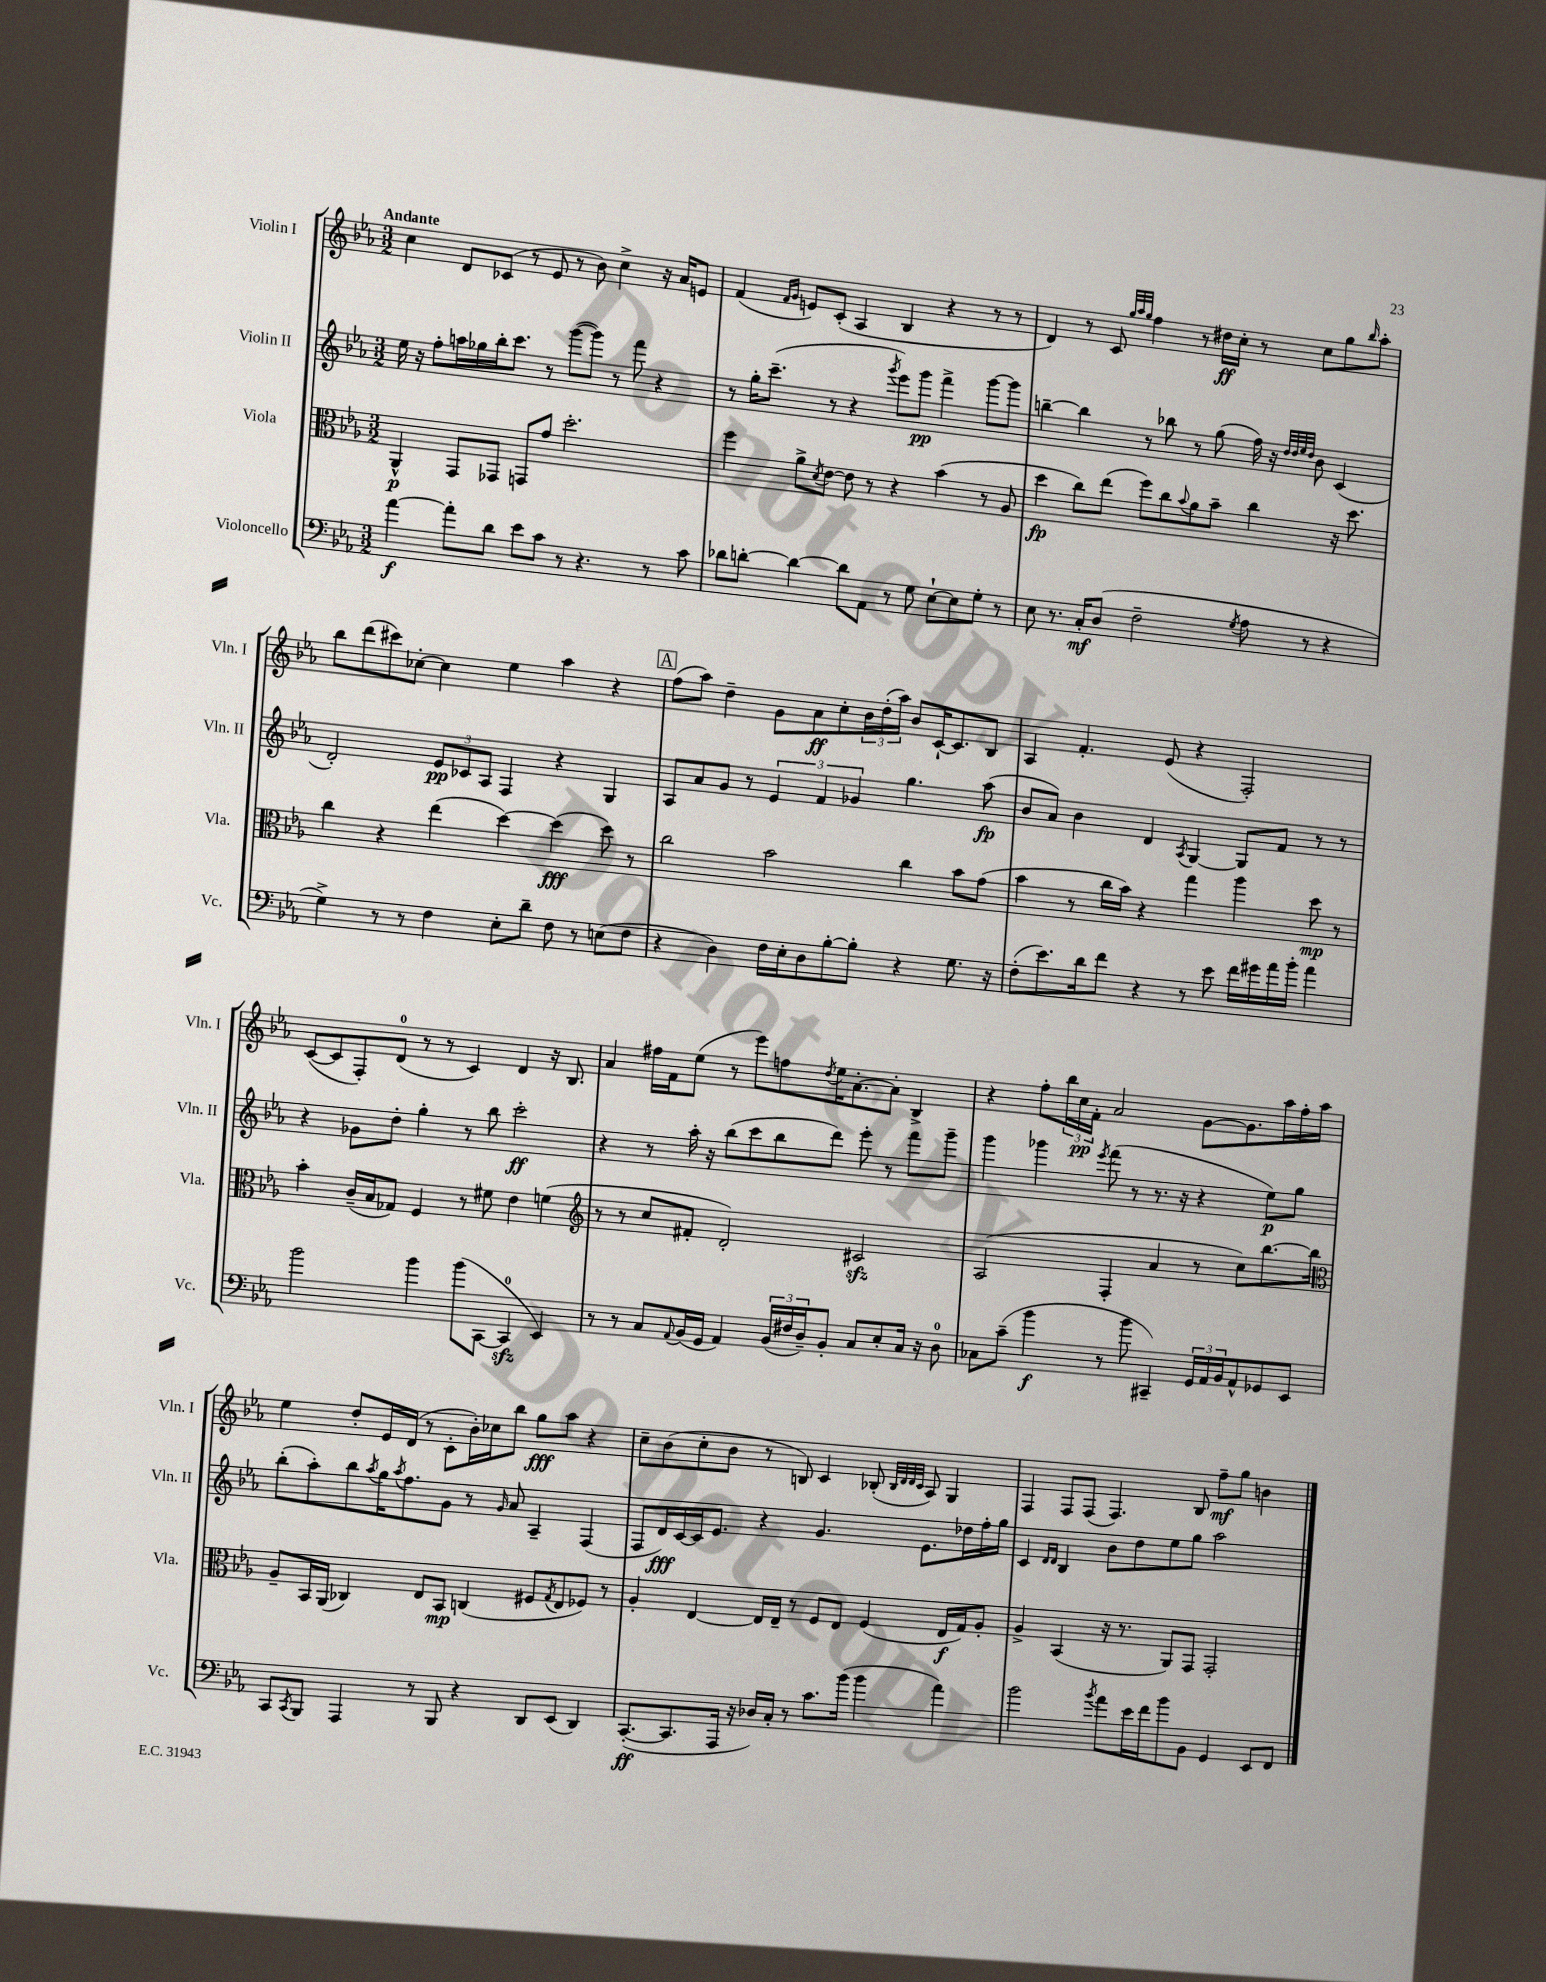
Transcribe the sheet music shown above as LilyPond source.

<<
\new StaffGroup <<
\new Staff = "s0" \with { instrumentName = "Violin I" shortInstrumentName = "Vln. I" } {
    \clef treble \key ees \major \numericTimeSignature \time 3/2 \tempo "Andante"
    c''4 d'8 ces'8( r8 ees'8 r8 bes'8) c''4-> r16 aes'16 e'8 |
    f'4( \grace { f'16 g'16 } e'8) c'8-.( aes4 bes4 r4 r8 r8 |
    d'4) r8 c'8 \grace { g''32 aes''32 g''32 } f''4 r8 dis''16\ff c''16-. r8 c''8 g''8 \grace { bes''16 } aes''8-. |
    bes''8 d'''8( cis'''8) ces''8~-. ces''4 ees''4 aes''4 r4 |
    \mark \markup { \box "A" } f''8( aes''8) d''4-- g'8 aes'8\ff c''8-. \tuplet 3/2 { bes'16 d''16-.( aes''16) } bes'8 c'16~-! c'8. bes8 |
    aes4 f'4.-. ees'8( r4 f2-.) |
    c'8~( c'8 f8-.) d'8-0( r8 r8 c'4) d'4 r16 bes8. |
    aes'4 fis''16 f'16 ees''8( r8 ees'''8) f''8 \acciaccatura { d''8 } ees''16 aes'8.~-. aes'8-. bes4-> |
    r4 f''8-. \tuplet 3/2 { bes''16 c''16\pp f'16-. } aes'2 g'8~ g'8. aes''16 f''16-. aes''16 |
    ees''4 d''8-. ees'16 d'16( r8 c'8-. bes'16-.) ces''16 bes''8 g''8\fff aes''8 r4 |
    c''8-- bes'8( c''8-. bes'8 r8 b8) c'4 bes8-.( \grace { bes32 d'32 d'32 c'32 } aes8) g4 |
    f4 f8 f8( f4.) bes8 f''8--\mf g''8 b'4 \bar "|." |
}
\new Staff = "s1" \with { instrumentName = "Violin II" shortInstrumentName = "Vln. II" } {
    \clef treble \key ees \major \numericTimeSignature \time 3/2
    ees''16 r16 f''8-. a''16 ges''16 bes''16-. c'''8. r8 g'''8~( g'''8) r8 f'''8 r4 |
    r8 g''16-. c'''8.--( r8 r4 \acciaccatura { g'''8 } ees'''8) g'''8\pp f'''4-> g'''8~ g'''8 |
    b''4~-- b''4 r8 bes''8 r8 g''8( f''16) r16 \grace { d''32 d''32 ees''32 d''32 } bes'8 c'4( |
    d'2-.) \tuplet 3/2 { ees'8\pp ces'8 aes8 } f4 r4 g4 |
    \mark \markup { \box "A" } aes8 aes'8 g'8 r8 \tuplet 3/2 { ees'4 f'4 ges'4 } g''4. aes''8\fp( |
    bes'8 aes'8) bes'4 d'4 \acciaccatura { aes8 } g4~ g8 f'8 r8 r8 |
    r4 ges'8 d''8-. g''4-. r8 bes''8 c'''2-.\ff |
    r4 r8 aes''16-. r16 bes''8( c'''8 bes''8 d'''8) ees'''8-. r8 f'''8 g'''8-- |
    g'''4 ges'''4 \acciaccatura { ees'''8 } f'''8( r8 r8. r16 r4 ees''8\p) g''8 |
    bes''8-.( aes''8-.) bes''8 \acciaccatura { aes''8 } g''16 \acciaccatura { aes''8 } f''8. g'8 r8 \grace { g'16 } aes'8 aes4-- f4( |
    f8 d'16\fff) c'16~ c'16 ees'8. r4 g'4. ees'8. des''16 f''16-. g''16 |
    c'4 \grace { d'16 d'16 } bes4 bes'8 d''8 ees''8 g''8 aes''2 \bar "|." |
}
\new Staff = "s2" \with { instrumentName = "Viola" shortInstrumentName = "Vla." } {
    \clef alto \key ees \major \numericTimeSignature \time 3/2
    aes,4-^\p g,8 ges,8 g,8 g'8 d''2.-. |
    f''4 aes'8-> \acciaccatura { d'8 } ees'8~ ees'8 r8 r4 bes'4( r8 aes8 |
    d''4\fp c''8) ees''8( f''8) c''8 \appoggiatura { bes'8 } aes'8 bes'8-- c''4 r16 d''8. |
    c''4 r4 ees''4( d''4~) d''4\fff( d''8) r8 |
    \mark \markup { \box "A" } c''2 bes'2 c''4 bes'8 g'8( |
    bes'4 r8 c''16 bes'16) r4 g''4 aes''4 d''8\mp r8 |
    bes'4-. c'16--( bes16 ges8) f4 r8 fis'8 ees'4 f'4( |
    \clef treble r8 r8 c''8 fis'8-. d'2-.) cis'2\sfz |
    aes2( f4-. aes'4 r8 c''8) bes''8.~ bes''16 |
    \clef alto aes8-- bes,16 aes,16( ces4) ees8 bes,8\mp c4( fis8 \acciaccatura { g8 } ees8 fes8) r8 |
    aes4-. ees4~ ees16 ees16-- r8 f8 ees8 f4( ees16\f g16) aes8-. |
    aes4-> bes,4( r16 r8. aes,8) g,8 g,2-. \bar "|." |
}
\new Staff = "s3" \with { instrumentName = "Violoncello" shortInstrumentName = "Vc." } {
    \clef bass \key ees \major \numericTimeSignature \time 3/2
    aes'4~\f aes'8-. d'8 ees'8 c'8 r8 r4. r8 c'8 |
    des'8 d'8~-. d'4~ d'8 aes,8 r8 g8 ees8~-! ees8 g8-. r8 |
    ees8 r8. c16-.\mf d8( f2-- \acciaccatura { g8 } aes8 r8 r4 |
    g4->) r8 r8 f4 ees8-. d'8-- f8 r8 e8( f8 |
    \mark \markup { \box "A" } r4 d4) f16 ees16-. d8 bes8~-. bes8-. r4 g8. r16 |
    f8-.( ees'8.) d'16 f'8 r4 r8 ees'8 f'16 gis'16 aes'16 bes'16-. aes'4 |
    bes'2 bes'4 bes'8( c,8~ c,4-0\sfz ees,4) |
    r8 r8 c8 \appoggiatura { aes,8 } bes,16( g,16 aes,4) \tuplet 3/2 { bes,16( fis16 d16--) } bes,8-. c8 ees8-. c16 r16 d8-0 |
    ces8 c'8--( bes'4\f r8 bes'8 cis,4--) \tuplet 3/2 { g,16 aes,16 bes,16 } aes,8-^ ges,8 ees,8 |
    c,8 \acciaccatura { c,8 } bes,,8 aes,,4 r8 bes,,8 r4 d,8 ees,8( d,4) |
    c,8.~-.\ff( c,8. aes,,16 r16 des16) c16-. r8 c'8. bes'16( bes'4 aes'4) |
    bes'2 \acciaccatura { bes'8 } aes'8 ees'16 f'16 bes'8 bes,8 g,4 ees,8 f,8 \bar "|." |
}
>>
>>
\layout { \context { \Score \remove "Bar_number_engraver" } }
